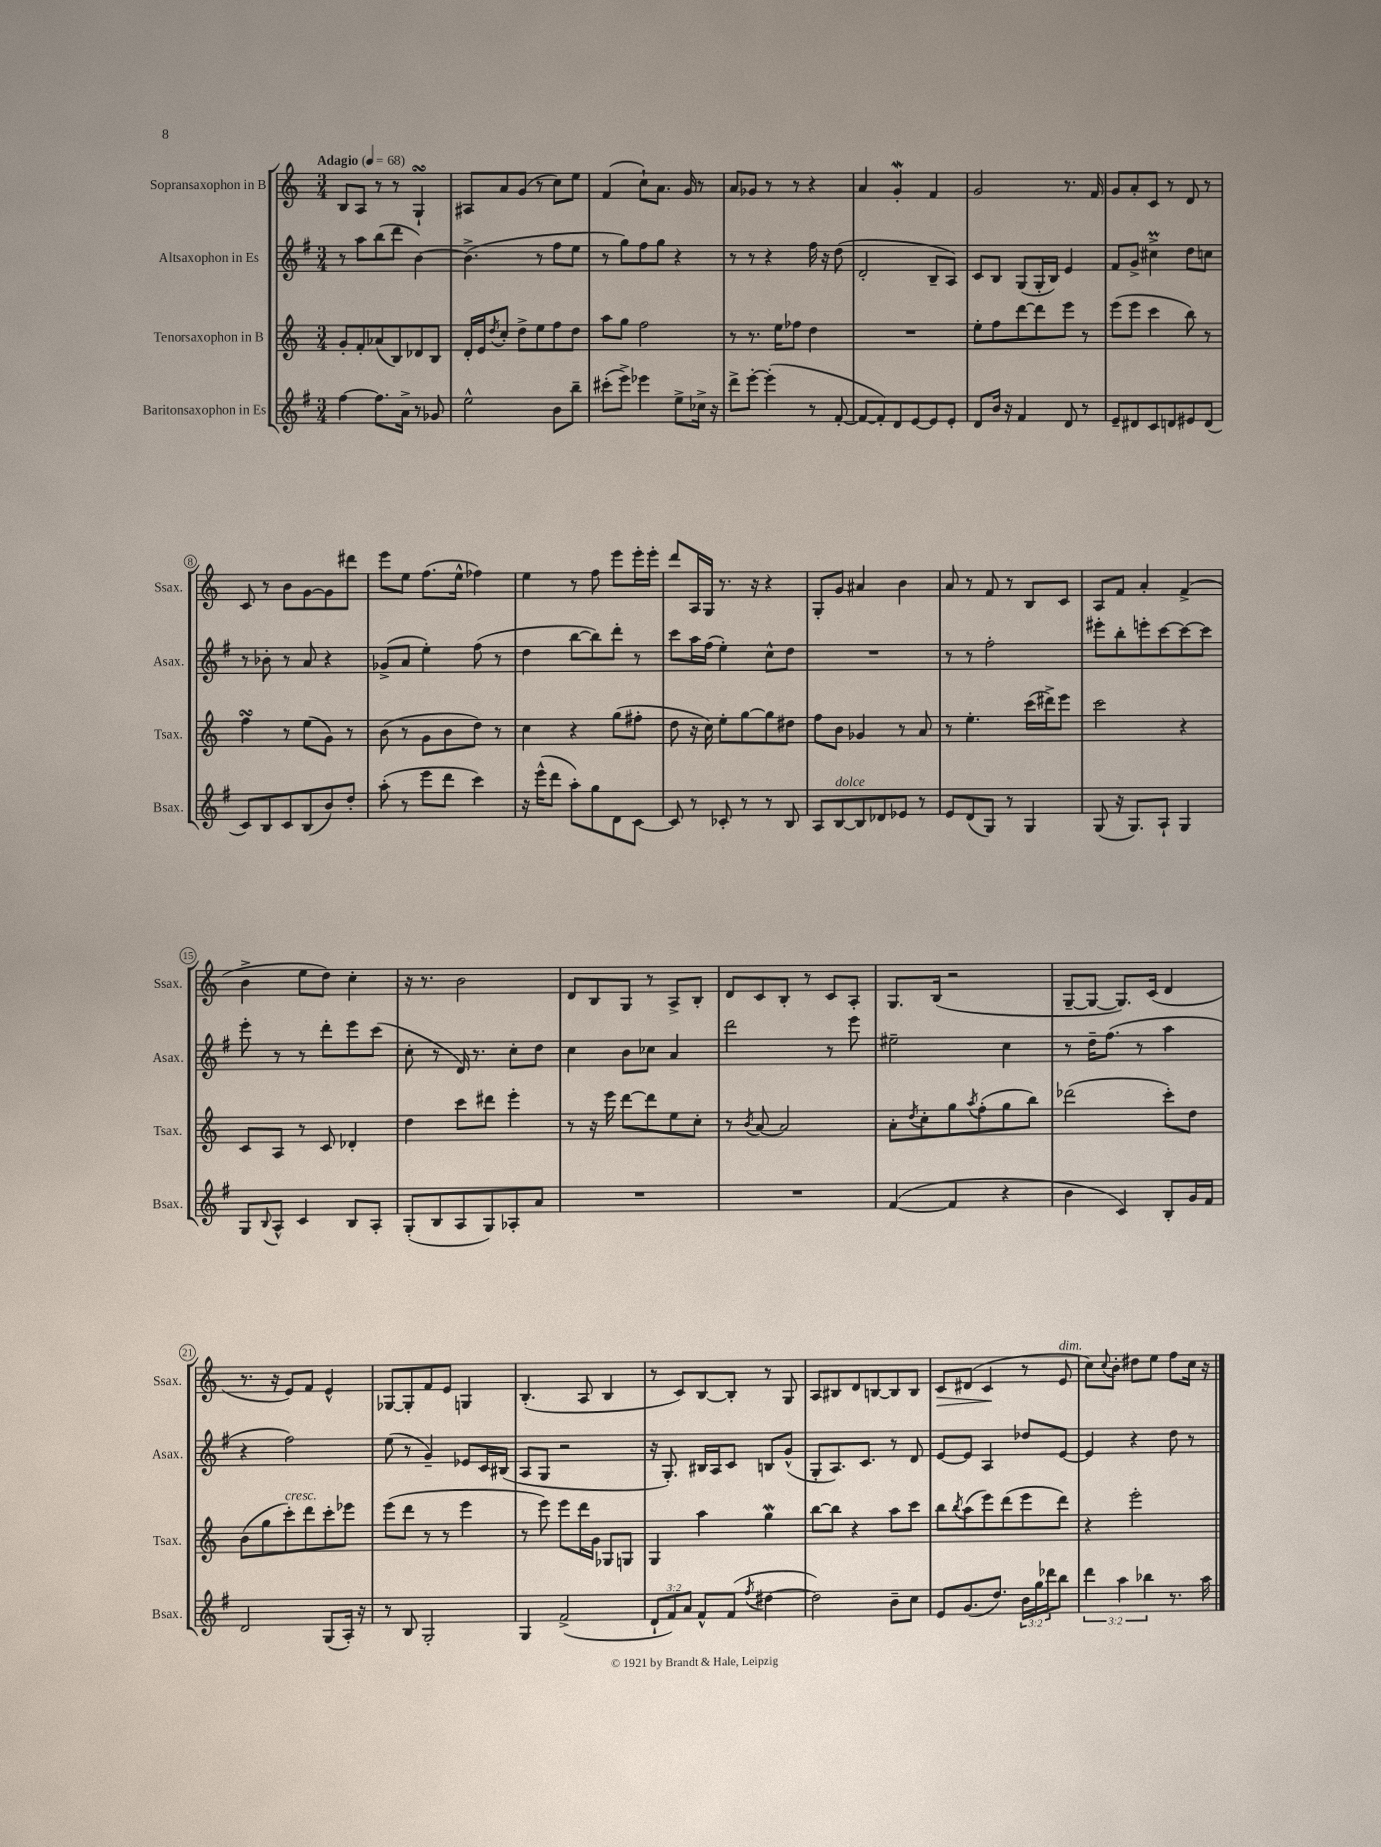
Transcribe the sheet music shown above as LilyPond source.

<<
\new StaffGroup <<
\new Staff = "s0" \with { instrumentName = "Sopransaxophon in B" shortInstrumentName = "Ssax." } {
    \clef treble \key c \major \numericTimeSignature \time 3/4 \tempo "Adagio" 4 = 68
    b8 a8 r8 r8 g4-!\turn |
    ais8 a'8 g'8( r8 c''8) e''8 |
    f'4( c''8-!) a'8. g'16 r8 |
    a'8 ges'8 r8 r8 r4 |
    a'4 g'4-.\mordent f'4 |
    g'2 r8. f'16 |
    g'8 a'8-. c'8 r8 d'8 r8 |
    c'8 r8 b'8 g'8~ g'8 dis'''8 |
    e'''8 e''8 f''8.( e''16-^ fes''4) |
    e''4 r8 f''8 e'''8 e'''16-. e'''16-. |
    d'''8 a16 g16 r8. r16 r4 |
    g8-. g'8 ais'4 b'4 |
    a'8 r8 f'8 r8 b8 c'8 |
    a8 f'8 a'4-. f'4->( |
    b'4-> e''8 d''8) c''4-. |
    r16 r8. b'2 |
    d'8 b8 g8 r8 a8-> b8-. |
    d'8 c'8 b8-. r8 c'8 a8-. |
    g8. b16( r2 |
    g8~-- g8~ g8.) c'16( d'4 |
    r8. r16 e'8) f'8 e'4-^ |
    ges8~ ges8-. f'8 e'8 g4 |
    b4.-.( a8 b4 |
    r8 c'8) b8~ b8-. r8 g8 |
    a8 bis8 d'8 b8~ b8 b8 |
    c'8\> dis'8( c'4\! r8 e'8^\markup { \italic "dim." } |
    c''8) \appoggiatura { c''8 } b'8-. dis''8 e''8 f''8 c''16 r16 \bar "|." |
}
\new Staff = "s1" \with { instrumentName = "Altsaxophon in Es" shortInstrumentName = "Asax." } {
    \clef treble \key g \major \numericTimeSignature \time 3/4
    r8 a''8 b''8( d'''8 b'4~) |
    b'4.->( r8 fis''8 e''8 |
    r8 g''8) fis''8 g''8 r4 |
    r8 r8 r4 fis''16 r16 d''8( |
    d'2-. b8-- a8) |
    c'8 b8 g8( g16-. b16) e'4 |
    fis'8 g'8-> cis''4->\prall d''8 c''8 |
    r8 bes'8-. r8 a'8 r4 |
    ges'8->( a'8 e''4-.) fis''8( r8 |
    d''4 b''8~ b''8) d'''8-. r8 |
    c'''8 a''16 fis''16( e''4-.) c''8-^ d''8 |
    R2. |
    r8 r8 fis''2-. |
    eis'''8-. b''8-. e'''8-. c'''8~ c'''8~ c'''8 |
    e'''8-. r8 r8 d'''8-. e'''8 c'''8( |
    c''8-. r8 d'16) r8. c''8-. d''8 |
    c''4 b'8 ces''8 a'4 |
    d'''2 r8 e'''8 |
    eis''2-- c''4 |
    r8 d''16-- fis''8.( r8 a''4 |
    r4 fis''2) |
    e''8( r8 g'4--) ees'8 c'16 bis16( |
    a8 g8 r2 |
    r16 g8.-.) bis16 a16 c'8 b8 g'8-^( |
    g8-. a8.) c'8. r8 d'8 |
    e'8~ e'8 a4 des''8 e'8~ |
    e'4 r4 d''8 r8 \bar "|." |
}
\new Staff = "s2" \with { instrumentName = "Tenorsaxophon in B" shortInstrumentName = "Tsax." } {
    \clef treble \key c \major \numericTimeSignature \time 3/4
    g'8-. f'8-. aes'8( b8) des'8 b8 |
    d'16-. e'16 \acciaccatura { d''8 } c''8-. d''8-> e''8 f''8 d''8 |
    a''8 g''8 f''2 |
    r8 r8. e''16 fes''8 d''4 |
    R2. |
    e''8-. f''8 d'''8~ d'''8 e'''8 r8 |
    e'''8( e'''8 c'''4 b''8) r8 |
    f''4\turn r8 e''8( g'8) r8 |
    b'8( r8 g'8 b'8 d''8) r8 |
    c''4 r4 g''8( fis''8-. |
    d''8 r16 c''16) e''8-. g''8~ g''8 dis''8 |
    f''8 b'8 ges'4 r8 a'8 |
    r8 e''4.-. c'''16( dis'''16->) e'''8 |
    c'''2 r4 |
    c'8 a8 r8 c'8 des'4-. |
    d''4 c'''8 dis'''8 e'''4-. |
    r8 r16 e'''16 d'''8~ d'''8 e''8 c''8-. |
    r8 \acciaccatura { b'8 } a'8~ a'2 |
    a'8-. \acciaccatura { d''8 } c''8-. g''8 \acciaccatura { a''8 } f''8-.( g''8 b''8) |
    des'''2( c'''8-.) d''8 |
    b'8( g''8 c'''8-.^\markup { \italic "cresc." }) d'''8 c'''8-. ees'''8 |
    e'''8( d'''8 r8 r8 e'''4 |
    r8 e'''8) e'''8 d'''16 g'16 ges8 g8 |
    g4 a''4 g''4\mordent |
    b''8~ b''8 r4 a''8 c'''8 |
    b''8 \acciaccatura { b''8 } a''8( e'''8) d'''8( e'''8 d'''8) |
    r4 e'''2-. \bar "|." |
}
\new Staff = "s3" \with { instrumentName = "Baritonsaxophon in Es" shortInstrumentName = "Bsax." } {
    \clef treble \key g \major \numericTimeSignature \time 3/4 \override Staff.TupletNumber.text = #tuplet-number::calc-fraction-text
    fis''4~ fis''8. a'16-> r8 ges'8 |
    e''2-^ b'8 b''8-- |
    cis'''8-.( e'''8->) ees'''4 e''8-> ces''16-> r16 |
    d'''8-> e'''8~-. e'''4-.( r8 fis'8~-. |
    fis'8~ fis'8-.) d'8 e'8~ e'8 e'8-. |
    d'8 b'16 r16 fis'4 d'8 r8 |
    e'8-- dis'8 c'8 d'8 eis'8 d'8( |
    c'8) b8 c'8 b8( b'8) d''8-. |
    a''8-.( r8 e'''8 d'''8 c'''4) |
    r16 e'''16-^( d'''8 a''8-.) g''8 d'8 c'8~ |
    c'8 r8 ces'8-. r8 r8 b8 |
    a8 b8~^\markup { \italic "dolce" } b8 des'8 ees'8 r8 |
    e'8 d'8( g8) r8 g4 |
    g8( r16 g8.) a8-! g4 |
    g8 \appoggiatura { b8 } a8-^ c'4 b8 a8-. |
    g8-.( b8 a8 g8) aes8-. a'8 |
    R2. |
    R2. |
    fis'4~( fis'4 r4 |
    b'4 c'4) b8-. g'16 fis'16 |
    d'2 g8( a16-.) r16 |
    r8 b8 g2-. |
    g4 fis'2->( |
    \tuplet 3/2 { d'8-! fis'8) a'8 } fis'8-^ fis'8( \acciaccatura { fis''8 } dis''4~ |
    dis''2) b'8-- c''8 |
    e'8 g'8.( d''8.) \tuplet 3/2 { b'16 g''16 des'''16 } b''8 |
    \tuplet 3/2 { d'''4 a''4 bes''4 } r8. a''16 \bar "|." |
}
>>
>>
\layout { \context { \Score \override BarNumber.stencil = #(make-stencil-circler 0.1 0.3 ly:text-interface::print) } }
